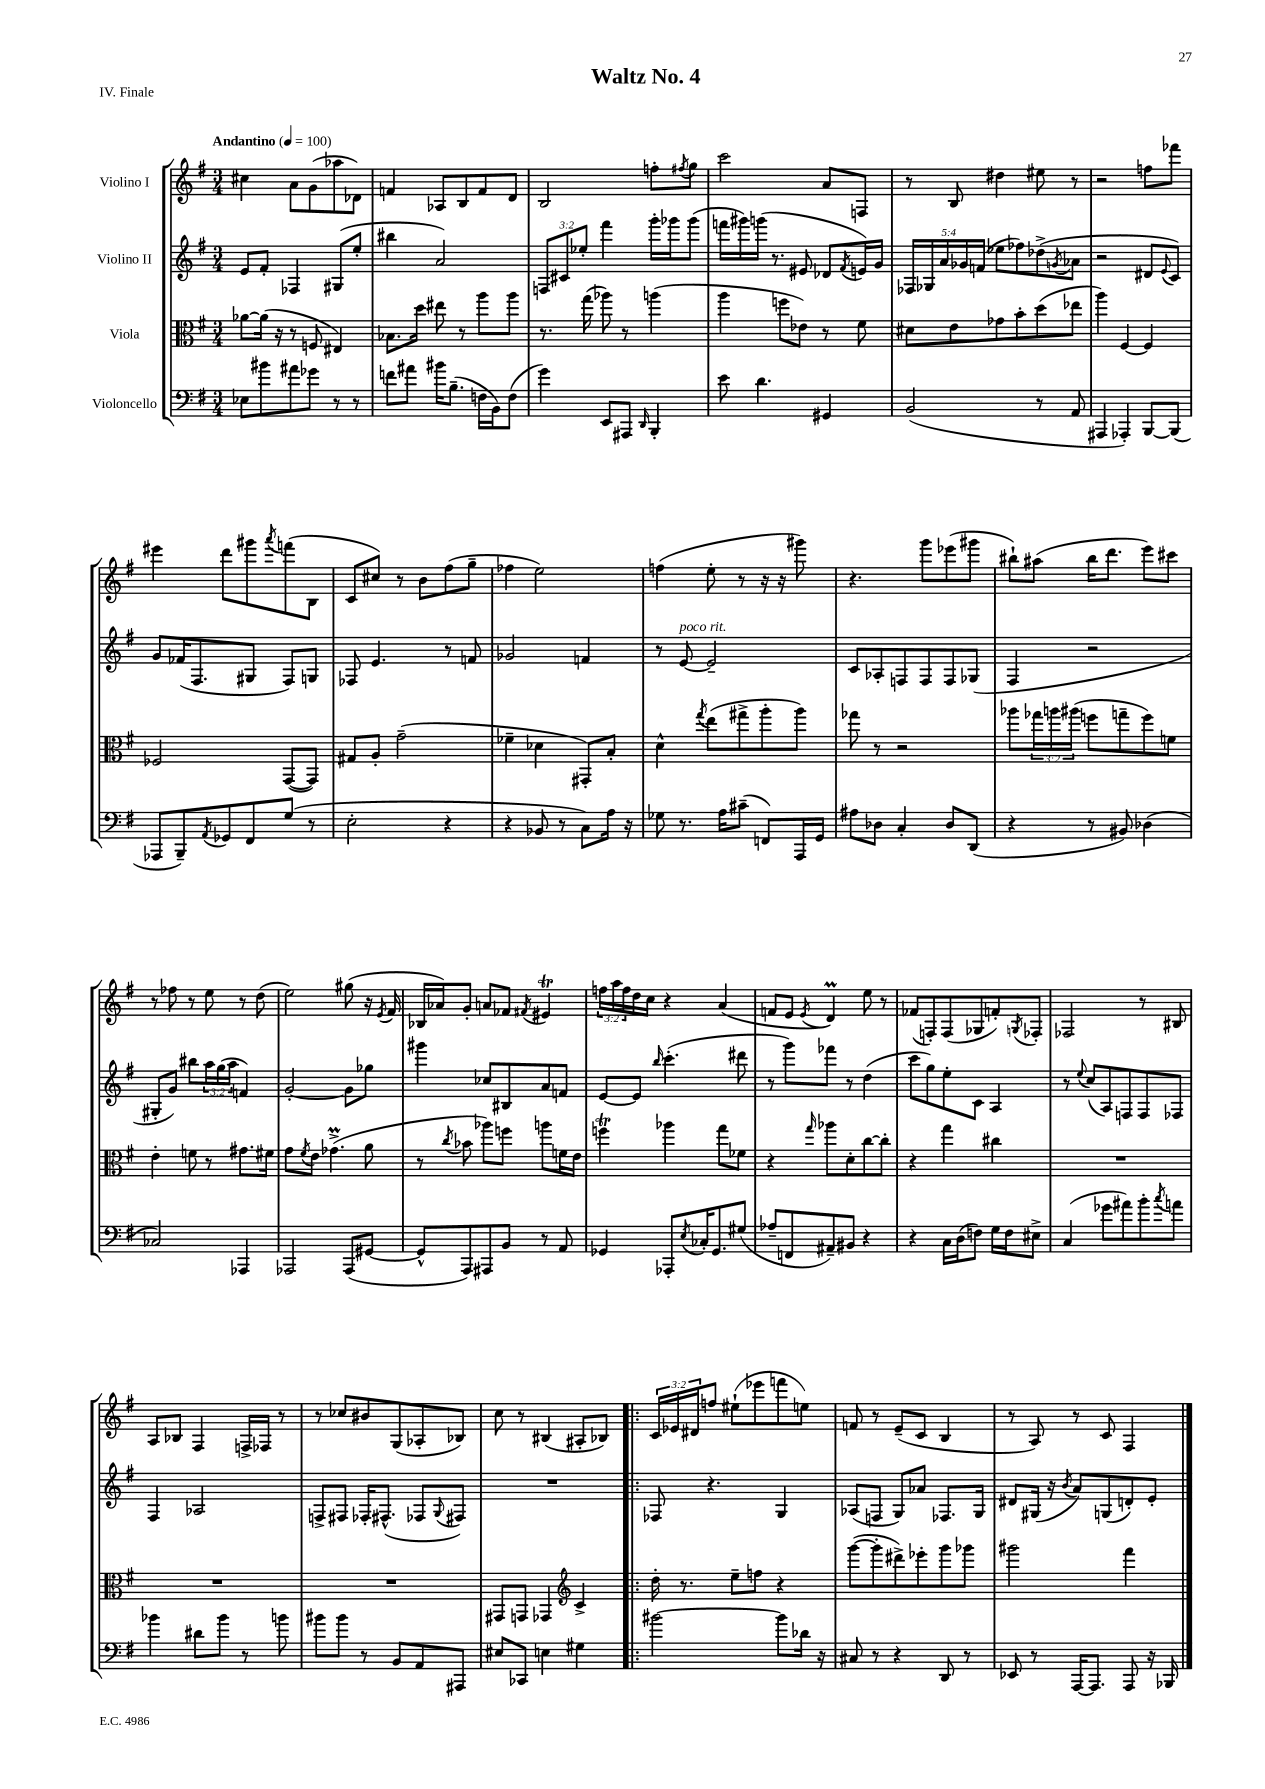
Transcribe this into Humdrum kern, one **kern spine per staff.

**kern	**kern	**kern	**kern
*part4	*part3	*part2	*part1
*staff4	*staff3	*staff2	*staff1
*I"Violoncello	*I"Viola	*I"Violino II	*I"Violino I
*clefF4	*clefC3	*clefG2	*clefG2
*k[f#]	*k[f#]	*k[f#]	*k[f#]
*M3/4	*M3/4	*M3/4	*M3/4
*MM100	*MM100	*MM100	*MM100
=1	=1	=1	=1
!	!	!	!LO:TX:a:B:t=Andantino
8E-X\L	[8a-X\L	8e/L	4cc#X\
8b#X\	(16a-\Jk]	8f#'/J	.
.	16r	.	.
8a#X\	8r	4F-X/	8a\L
8g-X\J	8Fn/	.	(8g\
8r	4E#X/)	(8G#X/L	8aa-X\
8r	.	8ee'/J	8d-X\J)
=2	=2	=2	=2
8fn\L	8.B-X\L	4bb#X\	4fn/
8a#X\J	.	.	.
.	16dd\Jk	.	.
16b#X\KL	8ee#X\	2a/)	8A-X/L
(8.B~\J	.	.	.
.	8r	.	8B/
16Fn\LL	8aa\L	.	8f/
16BB\J)	.	.	.
(8F\J	8aa\J	.	8d/J
=3	=3	=3	=3
4g\)	8.r	12Fn/L	2B/
.	.	12c#X/	.
.	.	12ee-X'/J	.
.	(16gg\	.	.
8EE/L	8aa-X\)	4fff#\	.
8AAA#X/J	8r	.	.
16qqDD/	.	.	.
4BBB'/	(4aan\	16ggg'\LL	8ffn'\L
.	.	16ggg-X\J	.
.	.	.	8qff#X/
.	.	(8ggg-\J	8gg\J
=4	=4	=4	=4
8e\	4aa\	16fffn\LL	2ccc\
.	.	16ggg#X\)	.
4.d\	.	(16gggn\JJ	.
.	.	8.r	.
.	8ffn\L	.	.
.	8e-X\J)	8e#X/	.
4GG#X/	8r	8d-X/L	8a/L
.	.	8qf#/	.
.	8f#\	16en/L)	8Fn/J
.	.	16g/JJ	.
=5	=5	=5	=5
(2BB/	8d#X\L	20F-X/LL	8r
.	.	20G-X/	.
.	.	20a/	.
.	8e\	.	8B/
.	.	20g-X/	.
.	.	(20fn/JJ	.
.	8g-X\	8ee-X\L	4dd#X\
.	8b'\	8ff-X\)	.
8r	(8dd\	(8dd-X^\	8ee#X\
.	.	8qgn/	.
8AA/	8ee-X\J	8a-X\J	8r
=6	=6	=6	=6
4AAA#X/	4aa\)	2r	2r
4AAA-X'/)	[4F#/	.	.
[8BBB/L	4F#/]	8d#X/L	8ffn\L
.	.	8qqe/	.
(8BBB/J]	.	8c/J)	8fff-X\J
!!LO:LB:g=z
=7	=7	=7	=7
8AAA-X/L	2F-X/	8g/L	4eee#X\
8BBB~/)	.	(16f-X/K	.
.	.	8.F#/	.
8qAA/	.	.	.
8GG-X/	.	.	8ddd\L
8FF#/	.	8G#X/J	8ggg#X\
.	.	.	8qaaa/
(8G/J	([8GG/L	8F#/L)	(8fffn\
8r	8GG/J])	8Gn/J	8B\J
=8	=8	=8	=8
2E'\	8G#X/L	8F-X/	8c/L
.	8A'/J	4.e/	8cc#X/J)
.	(2g~\	.	8r
.	.	.	8b\L
4r	.	8r	(8ff#\
.	.	8fn/	8gg~\J
=9	=9	=9	=9
4r	4f-X~\	2g-X/	4ff-X\
8BB-X/	4d-X\	.	2ee\)
8r	.	.	.
8C\L)	8GG#X'/L)	4fn/	.
16A\Jk	8B'/J	.	.
16r	.	.	.
=10	=10	=10	=10
8G-X\	4d^^\	8r	(4ffn\
!	!	!LO:TX:a:i:t=poco rit.	!
8.r	.	[8e/	.
.	8qgg/	.	.
.	(8ee\L	2e~/]	8ee'\
16A\KL	.	.	.
(8c#X~\J	8gg#X^\	.	8r
8FFn/L)	8aa'\	.	16r
.	.	.	16r
16AAA/L	8aa\J)	.	8ggg#X\)
16GG/JJ	.	.	.
=11	=11	=11	=11
8A#X\L	8gg-X\	8c/L	4.r
8D-X\J	8r	8A-X'/	.
4C'/	2r	8Fn/	.
.	.	8F/	8ggg\L
8D-/L	.	8F/	(8eee-X\
(8DD/J	.	(8G-X/J	8ggg#X\J
=12	=12	=12	=12
4r	8aa-X\L	4F#/	8bb#X`\L)
.	24gg-X\L	.	(8aa#X\J
.	24aan\	.	.
.	(24aa#X\JJ	.	.
8r	8ffn\L	2r	16bb#\KL
.	.	.	8.ddd\J
8BB#X/)	8ggn~\	.	.
(4D-X\	8ff\)	.	8eee\L)
.	8fn\J	.	8ccc#X\J
!!LO:LB:g=z
=13	=13	=13	=13
2C-X/)	4e'\	8G#X'/L	8r
.	.	8g/J)	8ff-X\
.	8fn\	8bb#X\L	8r
.	8r	24aa\L	8ee\
.	.	(24gg\	.
.	.	24aa\JJ	.
4AAA-X/	8.g#X\L	4fn/)	8r
.	.	.	(8dd\
.	16f#X\Jk	.	.
=14	=14	=14	=14
2AAA-X/	8g\L	[2g'/	2ee\)
.	8qf#/	.	.
.	8e\J	.	.
.	(4.g-XM^\	.	.
(8AAA-/L	.	8g\L]	(8gg#X\
[8GG#X/J	8a\	8gg-X\J	16r
.	.	.	8qe/
.	.	.	16f#/
=15	=15	=15	=15
8GG#^^/L]	8r	4ggg#X\	16B-X/LL
.	.	.	16a-X/J)
.	8qcc/	.	.
8AAA/)	8b-X\	.	8g'/J
8AAA#X/	8aa-X\L)	8cc-X/L	8an/L
8BB/J	8ffn\J	8B#X/	8f-X/J
.	.	.	8qf#X/
8r	8aan\L	8a/	4e#Xt/
8AA/	16fn\L	8fn/J	.
.	16e\JJ	.	.
=16	=16	=16	=16
4GG-X/	4ffnT\	[8e/L	24ffn\LL
.	.	.	24aa\
.	.	.	24ff\
.	.	8e/J]	16dd\
.	.	.	16cc\JJ
.	.	16qqbb/	.
8AAA-X'/L	4aa-X\	(4.ccc'\	4r
8qE/	.	.	.
16C-X'/K	.	.	.
8.GG-/	.	.	.
.	8gg\L	.	(4a/
(8G#X/J	8f-X\J	8ddd#X\	.
=17	=17	=17	=17
8A-X~/L	4r	8r	8fn/L
8FFn/	.	8ggg\L)	8e/J
.	16qqgg/	.	8qe/
8AA#X~/)	8aa-X\L	8fff-X\J	4dM/)
8BB#X/J	8d'\	8r	.
4r	[8cc\	(4dd\	8ee\
.	8cc'\J]	.	8r
=18	=18	=18	=18
4r	4r	8ccc\L	(8f-X/L
.	.	8gg\)	8Fn'/)
16C\LL	4gg\	8ee'\	(8F/
(16D\J	.	.	.
8Fn\J)	.	8c\J	8G-X/
16G\LL	4cc#X\	4A/	8fn'/)
16F\J	.	.	.
.	.	.	8qGn/
8E#X^\J	.	.	8F-X'/J
=19	=19	=19	=19
(4C/	2.r	8r	2F-X/
.	.	8qqee/	.
.	.	(8cc/L	.
8g-X\L	.	8A/)	.
8a#X\)	.	8Fn/	.
8b'\	.	8F/	8r
8qcc/	.	.	.
8an\J	.	8F-X/J	8B#X/
!!LO:LB:g=z
=20	=20	=20	=20
4b-X\	2.r	4F#/	8A/L
.	.	.	8B-X/J
8d#X\L	.	2A-X/	4F#/
8b-\J	.	.	.
8r	.	.	16Fn^/LL
.	.	.	16F-X/JJ
8bn\	.	.	8r
=21	=21	=21	=21
8b#X\L	2.r	8Fn^/L	8r
8b#\J	.	8F#X/J	8cc-X/L
8r	.	16F-X'/KL	8b#X/
.	.	(8.F#X^^/J	.
8BB/L	.	.	(8G/
8AA/	.	8F-X/L	8A-X'/
.	.	8qqG/	.
8AAA#X/J	.	8F#X/J)	8B-X/J)
=22	=22	=22	=22
8E#X/L	8GG#X/L	2.r	8cc\
8CC-X/J	8GGn/J	.	8r
4En\	4GG-X/	.	(4B#X/
*	*clefG2	*	*
4G#X\	4c^/	.	8A#X'/L
.	.	.	8B-X/J)
=23!|:	=23!|:	=23!|:	=23!|:
[2b#X\	16dd'\	8F-X/	24c/LL
.	.	.	24e-X/
.	8.r	.	.
.	.	.	24d#X/J
.	.	4.r	8ffn/J
.	8ee~\L	.	(8ee#X`\L
.	8ffn\J	.	8eee-X\
8b#\L]	4r	4G/	8fffn\
16d-X\Jk	.	.	8een\J)
16r	.	.	.
=24	=24	=24	=24
8C#X/	([8ggg\L	(8A-X/L	8fn/
8r	8ggg'\]	8Fn/J	8r
4r	8ddd#X^\)	8G/L)	(8e~/L
.	8eee-X'\	8a-X/J	8c/J
8DD/	8ggg\	8.F-X/L	4B/
8r	8ggg-X\J	.	.
.	.	16G/Jk	.
=25	=25	=25	=25
8EE-X/	2ggg#X\	8d#X/L	8r
8r	.	(16G#X/Jk	8A/)
.	.	16r	.
.	.	8qb/	.
[16AAA/KL	.	8a/L)	8r
8.AAA/J]	.	.	.
.	.	(8Gn/	8c/
8AAA/	4fff#\	8dn'/)	4F#/
16r	.	8e'/J	.
16BBB-X/	.	.	.
==	==	==	==
*-	*-	*-	*-
